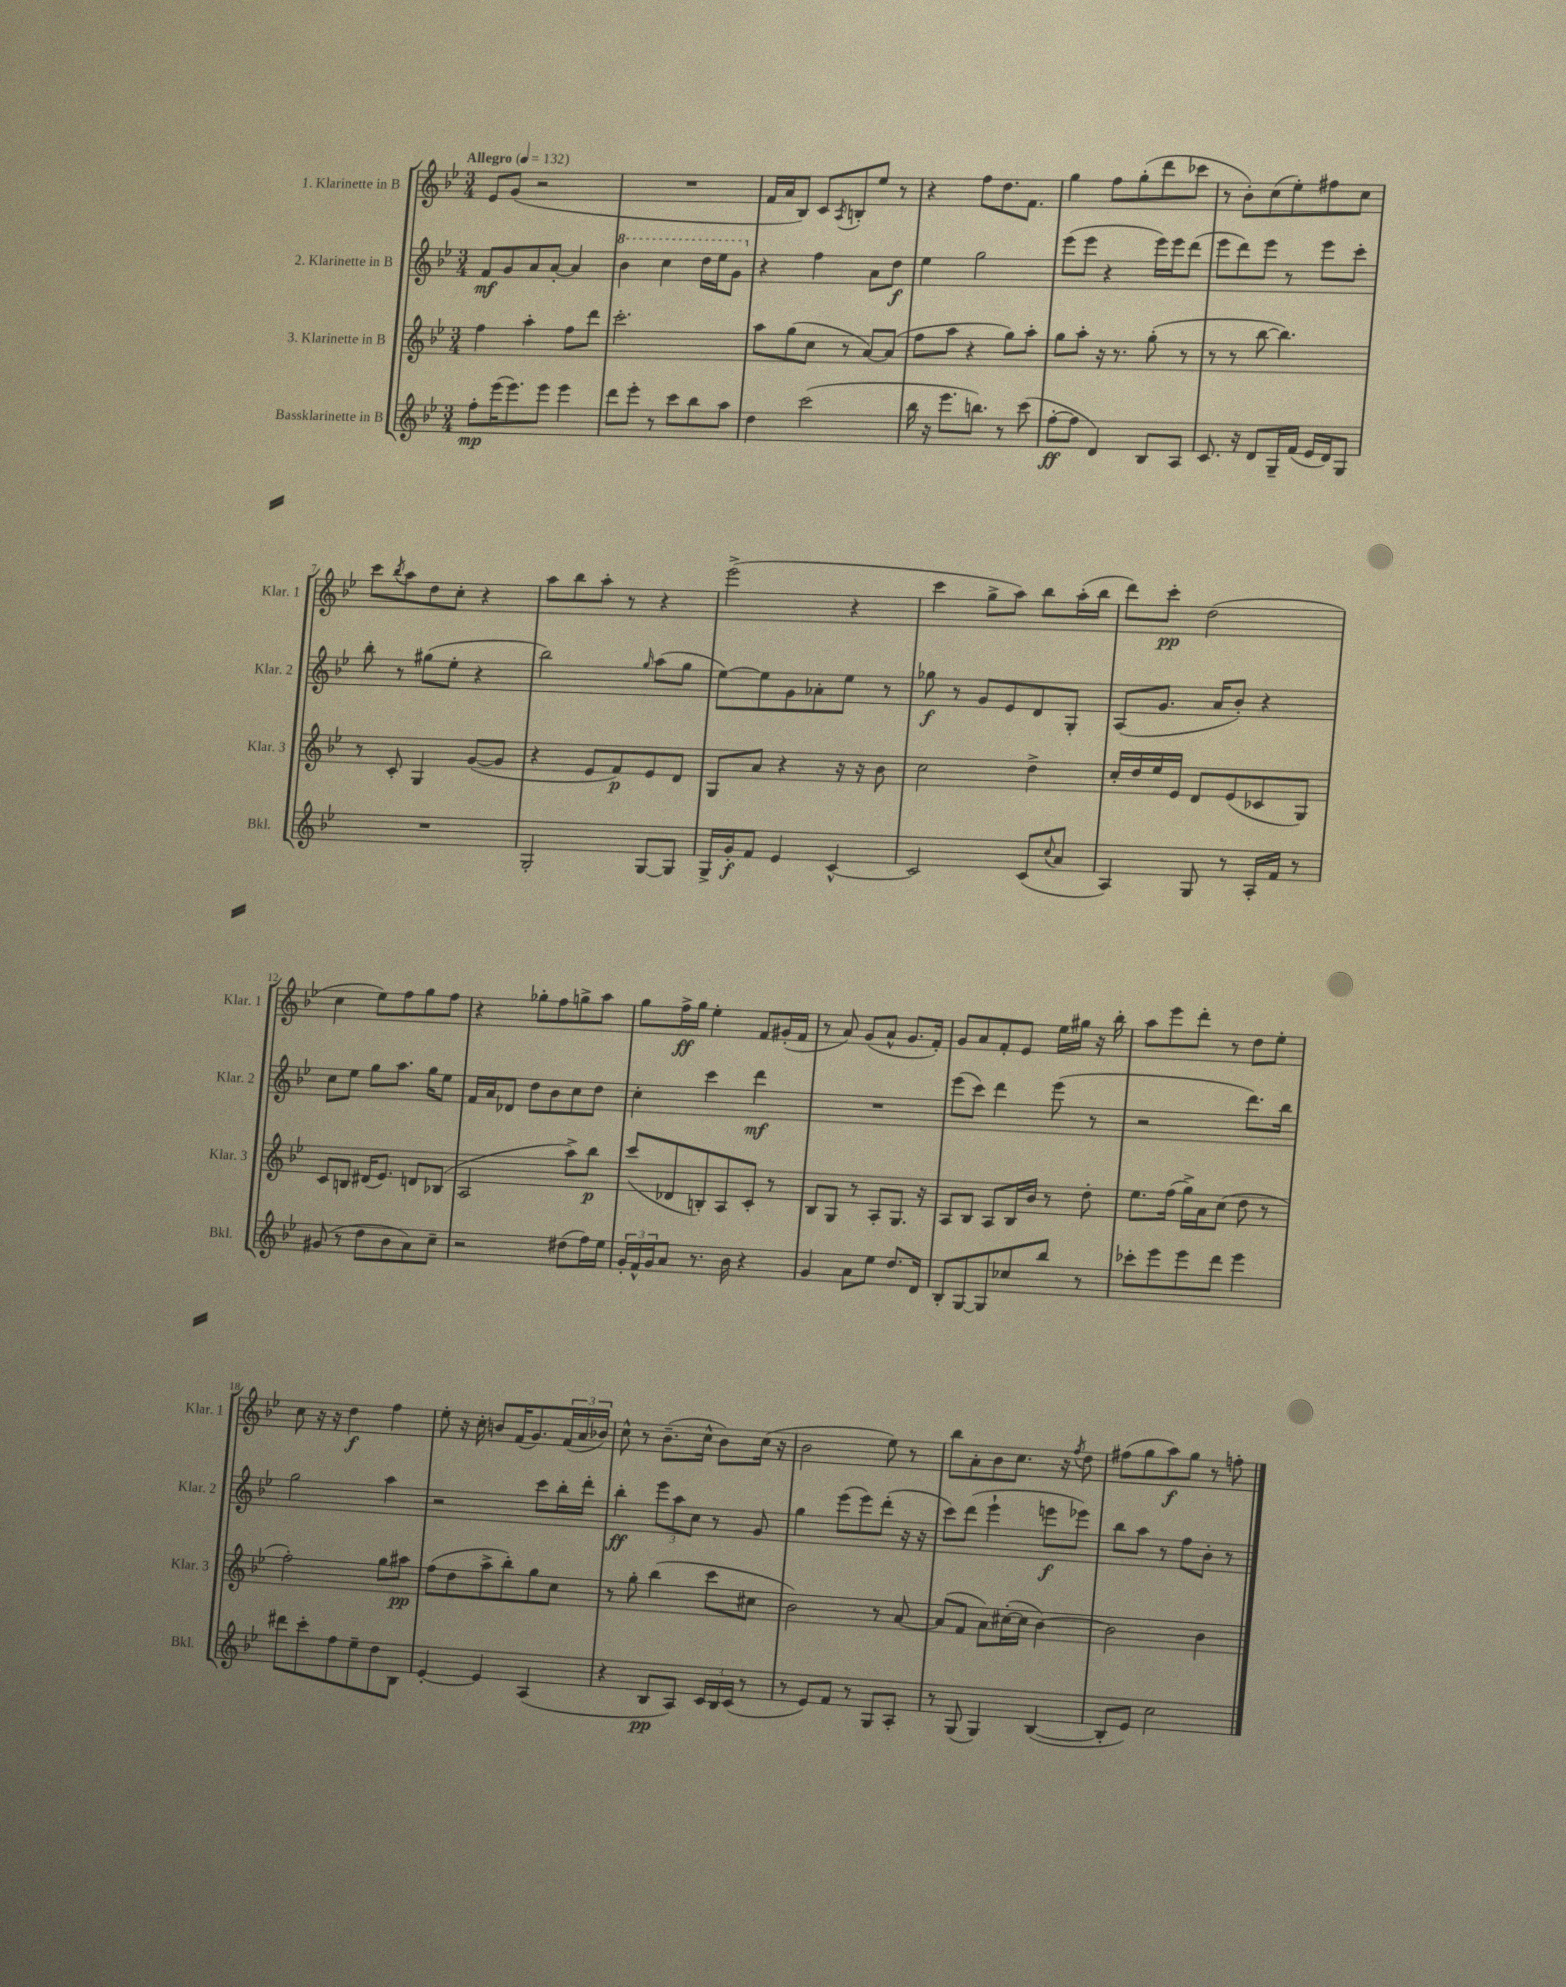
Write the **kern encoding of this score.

**kern	**kern	**kern	**kern
*staff4	*staff3	*staff2	*staff1
*clefG2	*clefG2	*clefG2	*clefG2
*k[b-e-]	*k[b-e-]	*k[b-e-]	*k[b-e-]
*M3/4	*M3/4	*M3/4	*M3/4
*MM132	*MM132	*MM132	*MM132
8ff'	4ff	8f	8e-
(16eee-	.	8g	(8g
8.eee-)	.	.	.
.	4aa'	8a	2r
8eee-	.	[8a'	.
4eee-	8ff	4a]	.
.	8ddd	.	.
=	=	=	=
8ddd	2.ccc'	4bb-	2.r
8eee-'	.	.	.
8r	.	4ccc	.
8ccc	.	.	.
8bb-	.	16ddd	.
.	.	16eee-	.
8aa	.	8gg	.
=	=	=	=
4dd	8aa	4r	16f
.	.	.	16a
.	(8gg	.	8B-)
(2ccc	8cc	4ff	8c
.	.	.	8qA
.	8r	.	8B'
.	[8a)	8a	8ee-
.	(8a]	8dd	8r
=	=	=	=
16bb-	8ff	4ee-	4r
16r	.	.	.
8.eee-	8aa	.	.
.	4r	2gg	8ff
8.bb)	.	.	.
.	.	.	8.dd
8r	8gg)	.	.
.	.	.	8.f
(8ccc	8aa'	.	.
=	=	=	=
[8ff'	8gg	(8eee-	4gg
8ff]	8aa'	8eee-	.
4d)	16r	4r	8ff
.	8.r	.	.
.	.	.	(8gg'
8B-	(8gg'	16eee-)	8ddd
.	.	16eee-	.
8A	8r	(8ddd	8ccc-
=	=	=	=
8.c	8r	8eee-	8r
.	8r	8ddd)	8b-')
16r	.	.	.
8d	[8bb-	8eee-	(8cc
16G~	4.bb-])	8r	8ee-')
(16f	.	.	.
16e-	.	8eee-	8ff#
16d)	.	.	.
8G	.	8ccc'	8cc
=	=	=	=
2.r	8r	8bb-'	8ccc
.	.	.	8qbb-
.	8c'	8r	8aa
.	4G	(8gg#	8dd
.	.	8ee-'	8cc'
.	([8g	4r	4r
.	8g]	.	.
=	=	=	=
2G'	4r	2bb-)	8aa
.	.	.	8bb-
.	8e-	.	8aa'
.	8f)	.	8r
.	.	16qqgg	.
[8G	8e-	(8aa	4r
8G]	8d	8gg	.
=	=	=	=
16G^	8G	[8ee-)	(2eee-^
16g'	.	.	.
8f	8a	8ee-]	.
4e-	4r	8g	.
.	.	8a-'	.
[4c^^	16r	8ee-	4r
.	16r	.	.
.	8b-	8r	.
=	=	=	=
2c]	2cc	8gg-	4ccc
.	.	8r	.
.	.	8g	8gg^
.	.	8e-	8aa)
(8c	4dd^	8d	8bb-
8qqcc	.	.	.
8a	.	8G'	(16aa'
.	.	.	16bb-
=	=	=	=
4A)	16cc'	(8A	8ddd)
.	16dd	.	.
.	16ee-	8.g	8ccc'
.	16e-	.	.
8G	8d	.	(2dd
.	.	16a	.
8r	(8e-	8b-')	.
16A'	8c-	4r	.
16f	.	.	.
8r	8G)	.	.
=	=	=	=
(8g#	8c	8cc	4cc
8r	8B	8ee-	.
8dd	(16d#	8gg	8ee-)
.	8.e-)	.	.
8b-	.	8.aa	8ff
8a)	8d	.	8gg
.	.	16gg	.
8cc~	(8B-	8ee-	8ff
=	=	=	=
2r	2A	16f	4r
.	.	16a	.
.	.	8d-	.
.	.	8dd	8gg-'
.	.	8b-	8ff
(8dd#	8aa^)	8cc	8gg^
16ff)	8bb-	8dd	8aa
16ee-	.	.	.
=	=	=	=
24g'	(8ccc	4cc'	8gg
24f^^	.	.	.
24g	.	.	.
8a	8d-	.	16ff^
.	.	.	16gg
8.r	8B')	4ccc	4ee-'
.	8A	.	.
16b-	.	.	.
4r	8c'	4ddd	8f
.	8r	.	(16g#'
.	.	.	16f
=	=	=	=
4g	8B-	2.r	8r
.	8G	.	8a)
8a	8r	.	(8g
8ee-	8A'	.	8a^^
8.dd	8.G	.	8.g
16d	16r	.	16f')
=	=	=	=
8B-'	8A	(8eee-	8g
[8G	8B-	8ccc)	8a
8G]	8A	4ddd	8f'
8cc-	16B-	.	8e-
.	16b-	.	.
8bb-	8r	(8eee-	16ee-
.	.	.	16gg#
8r	8dd'	8r	16r
.	.	.	16bb-'
=	=	=	=
8ccc-'	8.ee-	2r	8aa
8eee-	.	.	8eee-
.	(16ff	.	.
8eee-	16gg^)	.	8ddd'
.	16a	.	.
8ddd	(8cc	.	8r
4eee-	8dd	8.ddd)	8dd
.	8r	.	8ee-'
.	.	16bb-	.
=	=	=	=
8ddd#	2ff')	2gg	8cc
8ccc'	.	.	16r
.	.	.	16r
8ff	.	.	4dd
8ee-~	.	.	.
8dd	8gg	4aa	4ff
8B-	8aa#	.	.
=	=	=	=
[4e-'	(8ff	2r	8ee-'
.	8dd	.	16r
.	.	.	16cc'
4e-]	8aa^	.	8b
.	8bb-')	.	(16f
.	.	.	8.g)
(4A	8gg	8ccc	.
.	8cc	16bb-'	(24f
.	.	.	24a
.	.	16ddd'	.
.	.	.	24b-)
=	=	=	=
4r	8r	4bb-'	8cc^^
.	8gg'	.	8r
8B-	(4bb-	12eee-	(8.b-~
.	.	12aa	.
8A)	.	.	.
.	.	12cc	.
.	.	.	16cc^^
24c	8ccc	8r	8b-)
24B-	.	.	.
(24c	.	.	.
8r	8cc#	8g	(16cc
.	.	.	16r
=	=	=	=
8r	2b-)	4gg	2b-
8e-)	.	.	.
8f	.	(8eee-	.
8r	.	8eee-)	.
8G	8r	(8ddd'	8ee-)
8A'	[8a	16r	8r
.	.	16r	.
=	=	=	=
8r	(8a]	8ccc)	8bb-
(8G	8f	(8ddd	8a'
4G)	8a)	4eee-`	8b-
.	([16cc#'	.	8.cc
.	16cc#]	.	.
([4B-	[4b-)	8eee	.
.	.	.	16r
.	.	.	8qff
.	.	8eee-)	8dd
=	=	=	=
8B-']	2b-]	8bb-	(8ff#
8e-)	.	8aa	8gg
2cc	.	8r	8aa)
.	.	8ff	8gg
.	4b-	8b-'	8r
.	.	8r	8ff'
==	==	==	==
*-	*-	*-	*-
